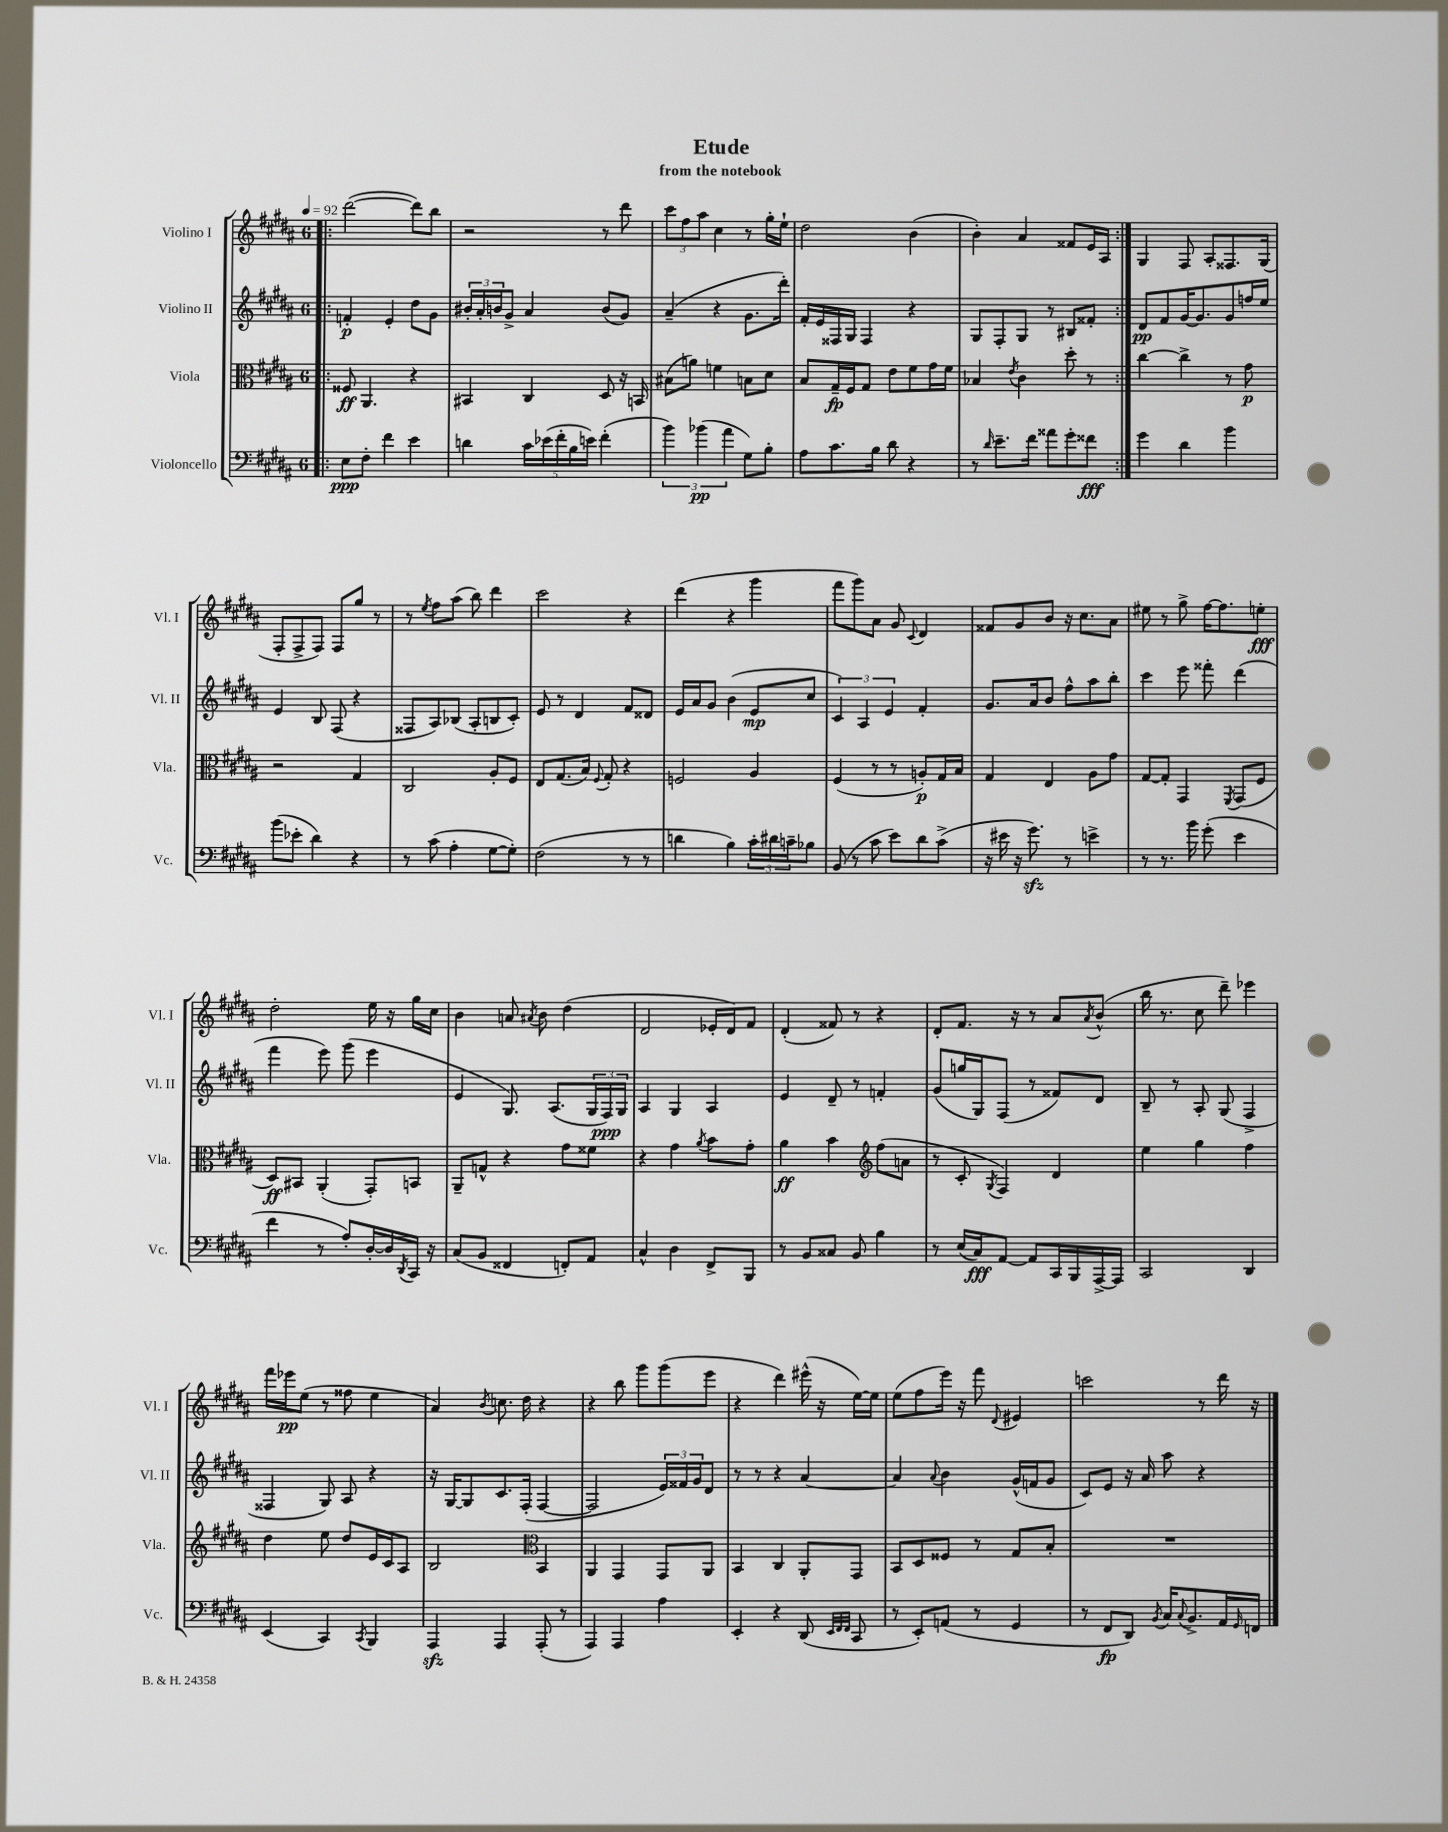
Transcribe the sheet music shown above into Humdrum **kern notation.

**kern	**kern	**kern	**kern
*staff4	*staff3	*staff2	*staff1
*clefF4	*clefC3	*clefG2	*clefG2
*k[f#c#g#d#a#]	*k[f#c#g#d#a#]	*k[f#c#g#d#a#]	*k[f#c#g#d#a#]
*M6/8	*M6/8	*M6/8	*M6/8
*MM92	*MM92	*MM92	*MM92
=!|:	=!|:	=!|:	=!|:
8E\L	8F##/	4f'/	([2ddd#\
8F#'\J	4.AA#/	.	.
4f#\	.	4e'/	.
4e\	4r	8dd#\L	8ddd#\]L)
.	.	8g#\J	8bb\J
=	=	=	=
4d\	4BB#/	24b#'/LL	2r
.	.	24a#'/	.
.	.	24b/J	.
.	.	8g#^/J	.
20c#\LL	4C#/	4a#/	.
(20e-\	.	.	.
20f#'\	.	.	.
20B\	.	.	.
20e\JJ)	.	.	.
(4f#'\	8D#/	(8b/L	8r
.	16r	8g#/J)	8ddd#\
.	16BB/	.	.
=	=	=	=
6b\)	(8B#\L	(4a#~/	12ccc#\L
.	.	.	12ff#\
.	8a\J)	.	.
(6b-\	.	.	12aa#\J
.	4f\	4r	4cc#\
6a#\	.	.	.
8G#\L)	8B\L	8.g#\L	8r
8B'\J	8d#\J	.	16gg#'\LL
.	.	16ddd#'\Jk)	16ee`\JJ
=	=	=	=
8A#\L	8B/L	16f#'/LL	2dd#\
.	.	16e/	.
8.c#\	16G#~/L	16F##/	.
.	16F#/J	16G#/JJ	.
.	8G#/J	4F##/	.
16B\Jk	.	.	.
8d#\	8e\L	.	.
4r	8f#\	4r	(4b\
.	16g#\L	.	.
.	16f#\JJ	.	.
=	=	=	=
8r	4B-/	8G#/L	4b'\)
16qqd#/	.	.	.
8.e~\L	.	8F#'/	.
.	8qe/	.	.
.	4c#\	8G#/J	4a#/
16f#\Jk	.	.	.
8a##\L	.	8r	.
8g#'\	8dd#'\	8B#/L	8f##/L
8f##\J	8r	8f##'/J	16e/L
.	.	.	16A#/JJ
=:|!	=:|!	=:|!	=:|!
4g#\	[4cc#\	8d#/L	4G#/
.	.	8f#/	.
4d#\	4cc#^\]	[16g#/K	8F#/
.	.	8.g#/]	.
.	.	.	8A#'/L
4b\	8r	8g#/	8.F##/
.	8g#\	16ff/L	.
.	.	16ee/JJ	(16G#/Jk
=	=	=	=
(8b\L	2r	4e/	8F#'/L
8e-'\J	.	.	8F#^/
4d#\)	.	8B/	8F#/J)
.	.	(8F#/	8F#/L
4r	4G#/	4r	8gg#/J
.	.	.	8r
=	=	=	=
8r	2C#/	8F##/L	8r
.	.	.	8qee/
(8c#\	.	8A#/)	8ff#\L
4A#'\	.	(8B-/J	(8aa#\J
.	.	8A#'/L	8bb\)
[8G#\L	8A#'/L	8B/	4ddd#\
8G#'\]J)	8F#/J	8c#'/J)	.
=	=	=	=
(2F#\	8E/L	8e/	2ccc#\
.	(8.G#/	8r	.
.	.	4d#/	.
.	16B/Jk)	.	.
.	8qqF#/	.	.
.	8G#'/	.	.
8r	4r	8f#/L	4r
8r	.	8d##/J	.
=	=	=	=
4d\	2F/	16e/LL	(4ddd#\
.	.	16a#/J	.
.	.	8g#/J	.
4B\)	.	(4b\	4r
24c#'\LL	4A#/	8e/L	4ggg#\
24d#\	.	.	.
24c~\J	.	.	.
8B-\J	.	8cc#/J	.
=	=	=	=
(8BB/	(4F#/	6c#/)	8fff#\L
8r	.	.	8ggg#\)
.	.	6A#/	.
8c#\	8r	.	8a#\J
.	.	6e/	.
8e\L)	8r	.	8g#/
.	.	.	8qqc#/
8d#\	8A'/L)	4f#'/	4d#/
(8c#^\J	16G#/L	.	.
.	16B/JJ	.	.
=	=	=	=
16r	4G#/	8.g#/L	8f##/L
16e#\	.	.	.
16r	.	.	8g#/
8.g#\)	.	16a#/k	.
.	4E/	8b/J	8b/J
8r	.	8ff#^^\L	16r
.	.	.	8.cc#\L
4e^\	8A#\L	8aa#\	.
.	8g#\J	8bb'\J	8a#\J
=	=	=	=
8r	[8G#/L	4ccc#\	8ee#\
8.r	8G#'/]J	.	8r
.	4GG#/	8eee\	8gg#^\
16b\	.	.	.
(8g#'\	.	8fff##'\	[16ff#\LK
.	.	.	8.ff#\]
.	8qFF#/	.	.
4e\	(8GG#/L	(4ddd#\	.
.	8F#/J	.	8ee'\J
=	=	=	=
4f#\	8D#/L)	4fff#\	2dd#'\
.	8BB#/J	.	.
8r	(4AA#'/	8eee\)	.
8A#'/L)	.	(8ggg#\	.
[16D#'/L	8GG#'/L)	4eee\	16ee\
16D#/]	.	.	16r
8qDD#/	.	.	.
16CC#/JJ	8BB/J	.	16gg#\LL
16r	.	.	16cc#\JJ
=	=	=	=
(8C#/L	8AA#~/L	4e/	4b\
8BB/J	8G^^/J	.	.
4FF##/	4r	8.G#/)	8a/
.	.	.	8qa#/
.	.	.	8b\
.	.	(8.A#/L	.
8FF'/L)	8g#\L	.	(4dd#\
8AA#/J	8f##\J	24G#/L	.
.	.	24F#/)	.
.	.	24G#/JJ	.
=	=	=	=
4C#^^/	4r	4A#/	2d#/
4D#\	4g#\	4G#/	.
.	8qa#/	.	.
8FF#^/L	8b\L	4A#/	16e-'/LL
.	.	.	16d#/J)
8BBB/J	8g#'\J	.	8f#/J
=	=	=	=
8r	4a#\	4e/	(4d#'/
8BB/L	.	.	.
8C##/J	4b\	8d#~/	8f##/)
8BB/	.	8r	8r
*	*clefG2	*	*
4B\	(8ff#\L	4f'/	4r
.	8a\J	.	.
=	=	=	=
8r	8r	(8g#/L	8d#'/L
(16E/LL	8c#'/	16gg/L	8.f#/J
16C#/J)	.	16G#/J)	.
.	8qG#/	.	.
[8AA#/J	4F#/)	(8F#/J	.
.	.	.	16r
8AA#/]L	.	8r	8r
16CC#/L	4d#/	8f##/L)	8a#/L
16BBB/	.	.	.
.	.	.	8qa#/
[16AAA#^/	.	8d#/J	(8b^^/J
16AAA#/]JJ	.	.	.
=	=	=	=
2CC#/	4ee\	8B~/	16bb\
.	.	.	8.r
.	.	8r	.
.	4gg#\	8A#'/	8cc#\
.	.	(8G#/	8ddd#~\)
4DD#/	4ff#\	4F#^/	4eee-\
=	=	=	=
(4EE/	4dd#\	4F##/	16fff#\LL
.	.	.	16eee-\J
.	.	.	(8ee\J
4CC#/)	8ee\	8G#/)	8r
.	8dd#/L	8A#/	8ff##\
8qCC#/	.	.	.
4BBB/	16e/L	4r	4ee\
.	16c#/J	.	.
.	8A#/J	.	.
=	=	=	=
4AAA#/	2B/	16r	4a#/)
.	.	[16G#/LK	.
.	.	8G#/]	.
.	.	.	8qb/
4AAA#/	.	8.c#/	8.cc\
.	.	(16F#'/Jk	16dd#\
*	*clefC3	*	*
(8AAA#'/	4BB/	[4F#/	4r
8r	.	.	.
=	=	=	=
4AAA#/)	4AA#/	2F#/]	4r
4AAA#/	4GG#/	.	8bb\
.	.	.	8ggg#\L
4A#\	8GG#/L	24e/LL)	(8ggg#\
.	.	24f##/	.
.	.	24g#/J	.
.	8AA#/J	8d#/J	8eee\J
=	=	=	=
4EE'/	4BB/	8r	4r
.	.	8r	.
4r	4C#/	4r	4ddd#\)
(8DD#/	8AA#'/L	[4a#/	(16eee#^^\
.	.	.	16r
32qqEE/LLL	.	.	.
32qqFF#/	.	.	.
32qqFF#/JJJ	.	.	.
8CC#/	8GG#/J	.	[16ee\LL)
.	.	.	16ee\]JJ
=	=	=	=
8r	8BB/L	4a#/]	(8ee\L
8EE'/L)	8D#/	.	8ff#\
.	.	8qqa#/	.
(8AA/J	8F##/J	4b\	16eee\Jk)
.	.	.	16r
8r	8r	.	8fff#\
.	.	.	8qqd#/
4GG#/	8G#/L	(16g#^^/LL	4e#/
.	.	16f/J	.
.	8B'/J	8g#/J	.
=	=	=	=
8r	2.r	8c#/L)	2ccc\
8FF#/L	.	8e/J	.
8DD#/J)	.	16r	.
.	.	16a#/	.
8qBB/	.	.	.
16C#/LK	.	8aa#\	.
8qqC#/	.	.	.
8.BB^/	.	.	.
.	.	4r	8r
16AA#/L	.	.	16ddd#\
16qqGG#/	.	.	.
16FF/JJ	.	.	16r
==	==	==	==
*-	*-	*-	*-
